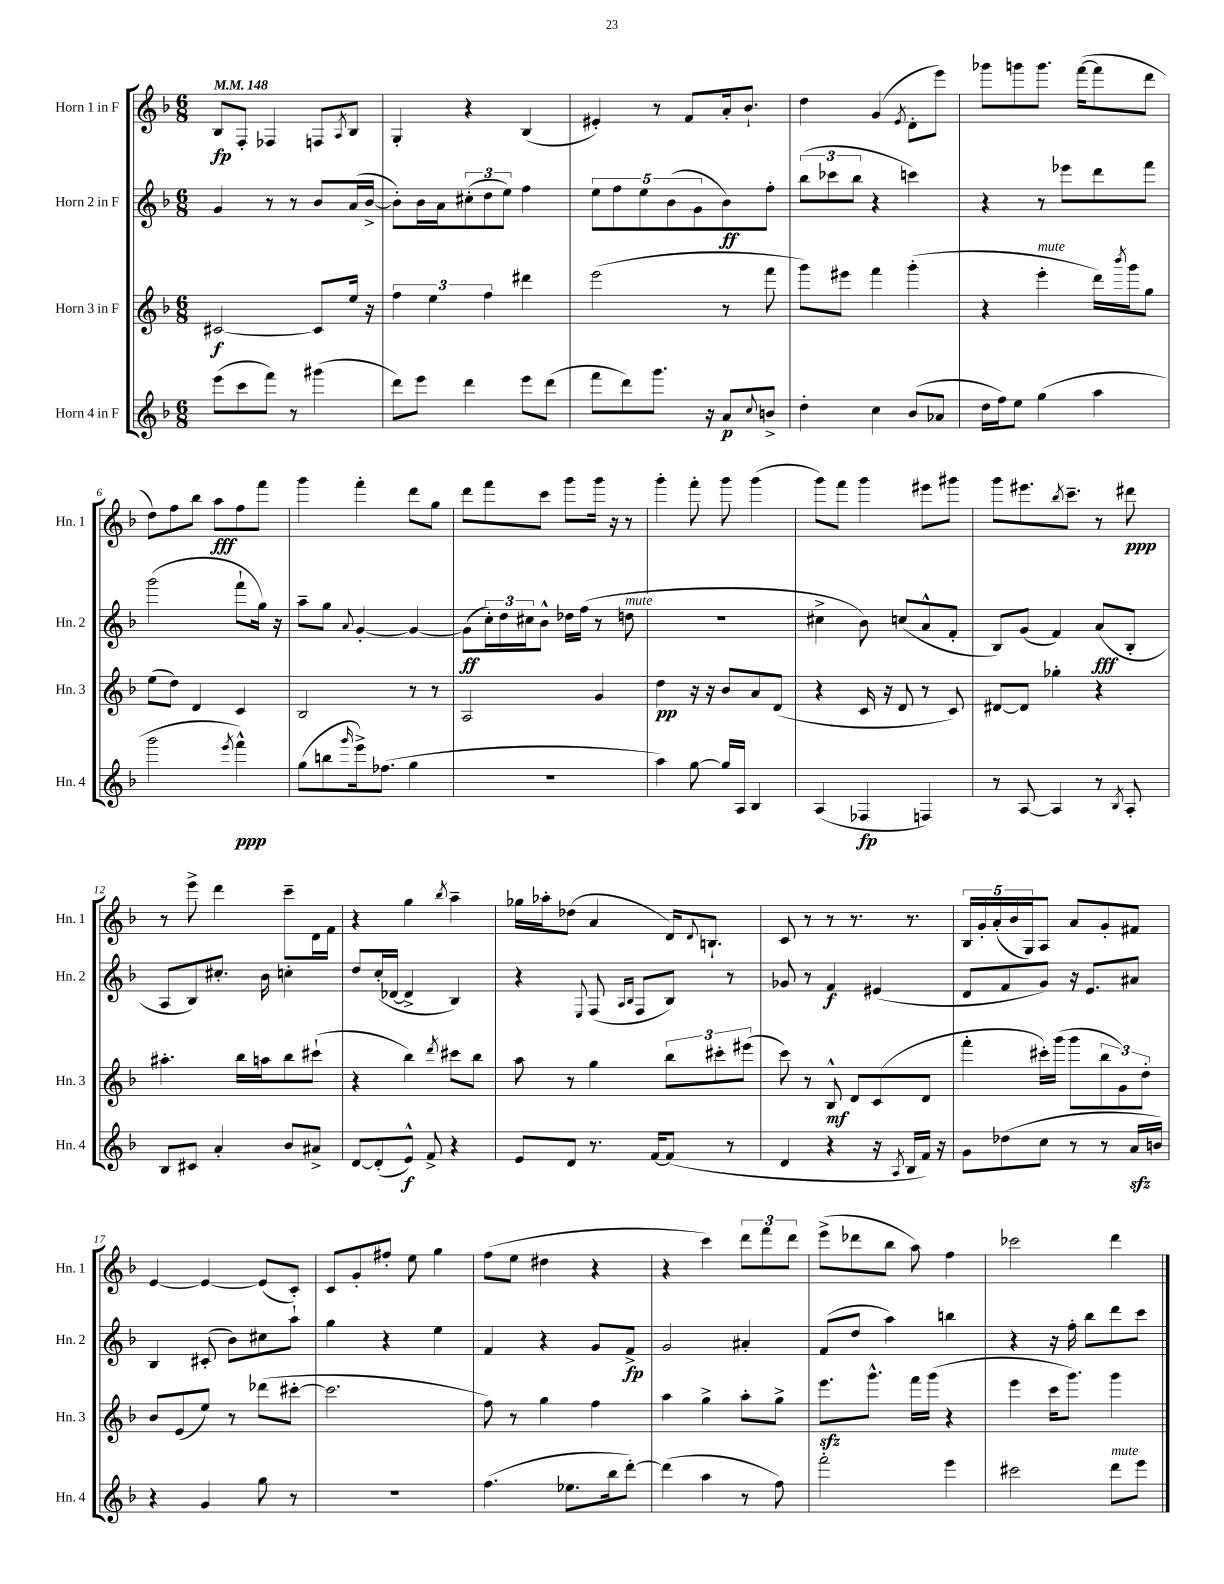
<<
\new StaffGroup <<
\new Staff = "s0" \with { instrumentName = "Horn 1 in F" shortInstrumentName = "Hn. 1" } {
    \clef treble \key f \major \numericTimeSignature \time 6/8 \tempo 4 = 148
    bes8\fp f8-. fes4 f8 \acciaccatura { a8 } bes8 |
    g4-. r4 bes4( |
    eis'4-.) r8 f'8 a'16-. bes'8.-! |
    d''4 g'4( \acciaccatura { e'8 } d'8-. e'''8) |
    ges'''8 g'''8 g'''8. f'''16~( f'''8 d'''8 |
    d''8) f''8 bes''8 a''8\fff f''8 f'''8 |
    g'''4 f'''4-. d'''8 g''8 |
    d'''8 f'''8 c'''8 g'''8 g'''16 r16 r8 |
    g'''4-. f'''8-. g'''8 g'''4( |
    g'''8) f'''8 g'''4 eis'''8 gis'''8 |
    g'''8 eis'''8. \acciaccatura { bes''8 } c'''8.-- r8 dis'''8\ppp |
    r8 e'''8-> d'''4 c'''8-- d'16 f'16 |
    r4 g''4 \acciaccatura { bes''8 } a''4-- |
    ges''16 aes''16-. des''8( a'4 d'16) \appoggiatura { d'8 } b8.-! |
    c'8 r8 r8 r8. r8. |
    \tuplet 5/4 { bes16 g'16-. a'16-.( bes'16 g16) } a8 a'8 g'8-. fis'8 |
    e'4~ e'4~ e'8( c'8-.) |
    c'8 g'8-. fis''8-. e''8 g''4 |
    f''8( e''8 dis''4 r4 |
    r4 c'''4) \tuplet 3/2 { d'''8 f'''8 d'''8 } |
    e'''8->( des'''8 bes''8 a''8) f''4 |
    ces'''2 d'''4 \bar "|." |
}
\new Staff = "s1" \with { instrumentName = "Horn 2 in F" shortInstrumentName = "Hn. 2" } {
    \clef treble \key f \major \numericTimeSignature \time 6/8
    g'4 r8 r8 bes'8 a'16( bes'16~-> |
    bes'8-.) bes'16 a'16 \tuplet 3/2 { cis''8-.( d''8 e''8) } f''4 |
    \tuplet 5/4 { e''8 f''8 e''8 bes'8( g'8 } bes'8\ff) f''8-. |
    \tuplet 3/2 { bes''8( ces'''8 bes''8 } r4 c'''4) |
    r4 r8 ees'''8 d'''8 f'''8 |
    g'''2( f'''8-! g''16) r16 |
    a''8-- g''8 \appoggiatura { a'8 } g'4~-. g'4~ |
    g'8\ff( \tuplet 3/2 { c''16-.) d''16 cis''16 } bes'8-^ des''16 f''16( r8 d''8^\markup { \italic "mute" } |
    R2. |
    cis''4-> bes'8) c''8( a'8-^ f'8-. |
    bes8) g'8( f'4) a'8\fff( bes8-. |
    a8 bes8) cis''8.-. bes'16 c''4-. |
    d''8 c''16-.( des'16~ des'4-> bes4) |
    r4 \appoggiatura { e8 } f8( \grace { a16 bes16 } f8 bes8) r8 |
    ges'8 r8 f'4\f eis'4( |
    d'8 f'8 g'8) r16 e'8. ais'8 |
    bes4 cis'8-.( bes'8) cis''8 a''8-! |
    g''4 r4 e''4 |
    f'4 r4 g'8 f'8->\fp |
    g'2 ais'4-. |
    f'8( d''8 a''4) b''4 |
    r4 r16 f''16-. bes''8 d'''8 c'''8 \bar "|." |
}
\new Staff = "s2" \with { instrumentName = "Horn 3 in F" shortInstrumentName = "Hn. 3" } {
    \clef treble \key f \major \numericTimeSignature \time 6/8
    cis'2~\f cis'8 e''16 r16 |
    \tuplet 3/2 { f''4 e''4 f''4 } dis'''4 |
    e'''2( r8 f'''8 |
    g'''8) eis'''8 f'''4 g'''4-.( |
    r4 e'''4-.^\markup { \italic "mute" } d'''16) \acciaccatura { bes'''8 } g'''16 g''8 |
    e''8( d''8) d'4 c'4 |
    bes2 r8 r8 |
    a2 g'4 |
    d''4\pp r16 r16 bes'8 a'8 d'8( |
    r4 c'16 r16 d'8 r8 c'8) |
    dis'8~ dis'8 ges''4-. r4 |
    ais''4.-. bes''16 a''16 bes''8 cis'''8-!( |
    r4 bes''4) \acciaccatura { d'''8 } cis'''8 bes''8 |
    a''8 r8 g''4 \tuplet 3/2 { bes''8 cis'''8-. eis'''8( } |
    c'''8) r8 bes8-^\mf d'8 c'8( d'8 |
    f'''4-. cis'''16-.) g'''16( g'''8 \tuplet 3/2 { bes''8 g'8) d''8-. } |
    bes'8 e'8( e''8) r8 des'''8( cis'''8~-. |
    cis'''2. |
    f''8) r8 g''4 f''4 |
    a''4 g''4-> a''8-. g''8-> |
    e'''8.\sfz g'''8.-^ f'''16 g'''16( r4 |
    e'''4 c'''16 g'''8.) g'''4 \bar "|." |
}
\new Staff = "s3" \with { instrumentName = "Horn 4 in F" shortInstrumentName = "Hn. 4" } {
    \clef treble \key f \major \numericTimeSignature \time 6/8
    e'''8( c'''8 f'''8) r8 gis'''4( |
    d'''8) e'''8 d'''4 e'''8 d'''8( |
    f'''8 d'''8) g'''8. r16 a'8\p \appoggiatura { c''8 } b'8-> |
    d''4-. c''4 bes'8( aes'8 |
    d''16 f''16) e''8 g''4( a''4 |
    g'''2 \acciaccatura { e'''8 } f'''4-^\ppp) |
    g''8( b''8 \grace { g'''16 } e'''16->) fes''8.( g''4 |
    R2. |
    a''4) g''8~ g''16 a16 bes4 |
    a4( fes4\fp f4) |
    r8 a8~ a4 r8 \acciaccatura { bes8 } a8-. |
    bes8 cis'8 a'4-. bes'8 ais'8-> |
    d'8~ d'8-.( e'8-^\f) f'8-> r4 |
    e'8 d'8 r8. f'16~ f'8( r8 |
    d'4 r4 r16 \acciaccatura { a8 } bes16 f'16) r16 |
    g'8 des''8( c''8 r8 r8 a'16\sfz b'16) |
    r4 g'4 g''8 r8 |
    R2. |
    f''4.( ees''8. bes''16 d'''8~-.) |
    d'''4( a''4 r8 f''8) |
    f'''2-. e'''4 |
    cis'''2 d'''8^\markup { \italic "mute" } e'''8 \bar "|." |
}
>>
>>
